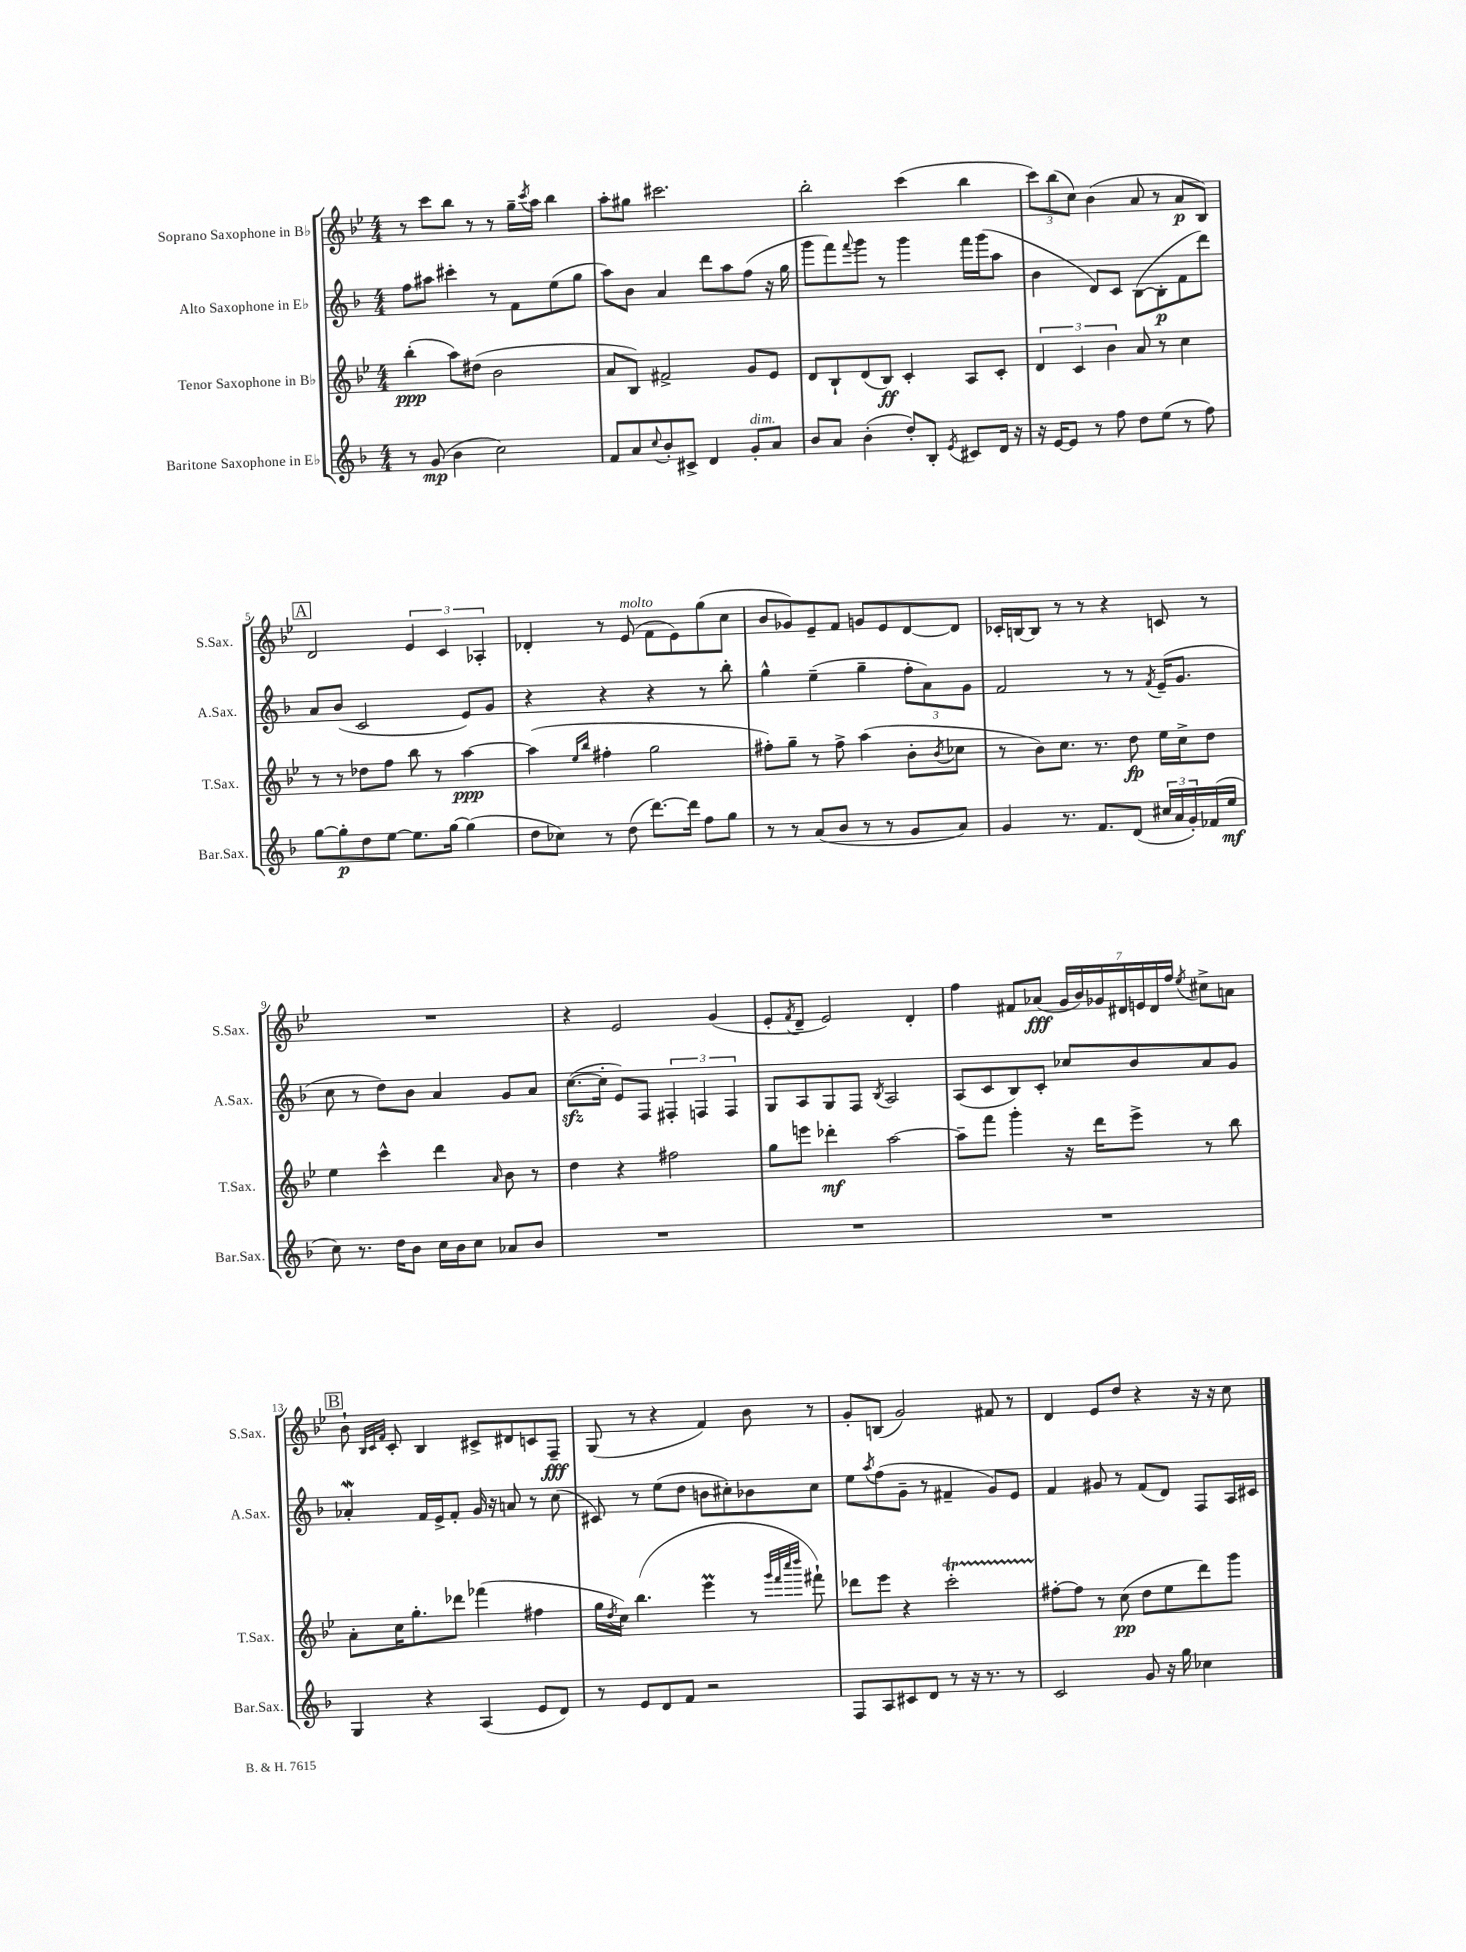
<<
\new StaffGroup <<
\new Staff = "s0" \with { instrumentName = "Soprano Saxophone in Bb" shortInstrumentName = "S.Sax." } {
    \clef treble \key bes \major \numericTimeSignature \time 4/4
    r8 c'''8 bes''8 r8 r8 g''16-- \acciaccatura { c'''8 } a''16 bes''4 |
    a''8-. gis''8 cis'''2. |
    bes''2-. c'''4( bes''4 |
    \tuplet 3/2 { c'''8) bes''8( c''8) } bes'4( a'8 r8 a'8\p bes8) |
    \mark \markup { \box "A" } d'2 \tuplet 3/2 { ees'4 c'4 aes4-. } |
    des'4-. r8 ees'8^\markup { \italic "molto" }( f'8 ees'8) g''8( c''8 |
    bes'8 ges'8) ees'8-- f'8 g'8 ees'8 d'8~ d'8 |
    ces'16-. b16~ b8 r8 r8 r4 c'8 r8 |
    R1 |
    r4 ees'2 g'4( |
    ees'8-. \acciaccatura { f'8 } d'8-- ees'2) d'4-. |
    f''4 fis'8 aes'8\fff( \tuplet 7/4 { g'16 bes'16) ges'16 dis'16 e'16 dis'16 f''16 } \acciaccatura { ees''8 } cis''8-> a'8 |
    \mark \markup { \box "B" } bes'8-! \grace { bes32 c'32 f'32 } c'8-. bes4 cis'8-> dis'8 c'8 f8--\fff |
    g8( r8 r4 f'4) bes'8 r8 |
    g'8-. b8( g'2) fis'8 r8 |
    d'4 ees'8 d''8 r4 r16 r16 c''8 \bar "|." |
}
\new Staff = "s1" \with { instrumentName = "Alto Saxophone in Eb" shortInstrumentName = "A.Sax." } {
    \clef treble \key f \major \numericTimeSignature \time 4/4
    f''8 ais''8 cis'''4-. r8 f'8 e''8( g''8 |
    a''8) bes'8 a'4 d'''8 a''8 f''8( r16 g''16 |
    g'''8 f'''8) \appoggiatura { f'''8 } g'''8 r8 g'''4 f'''16 g'''16( a''8 |
    bes'4 d'8) c'8 bes8~( bes8-.\p f'8 d'''8) |
    \mark \markup { \box "A" } a'8 bes'8( c'2 e'8) g'8 |
    r4 r4 r4 r8 bes''8-. |
    g''4-^ e''4--( g''4-- \tuplet 3/2 { f''8-. a'8) g'8 } |
    f'2 r8 r8 \acciaccatura { f'8 } e'16--( g'8. |
    c''8 r8 d''8) bes'8 a'4 g'8 a'8 |
    c''8.~\sfz( c''16-. e'8) f8 \tuplet 3/2 { fis4-. f4 f4 } |
    g8 a8 g8 f8 \acciaccatura { bes8 } a2 |
    a8( c'8 bes8) c'8-. ces''8 bes'8 a'8 g'8 |
    \mark \markup { \box "B" } aes'4-.\mordent f'16 e'16-> f'8-. g'16 r16 a'8 r8 c''8( |
    cis'8) r8 e''8( d''8 b'8 cis''8-.) bes'8 cis''8 |
    e''8 \acciaccatura { a''8 } f''8( g'8-- r8 fis'4-- g'8) e'8 |
    f'4 gis'8 r8 f'8( d'8) f8 a16 cis'16 \bar "|." |
}
\new Staff = "s2" \with { instrumentName = "Tenor Saxophone in Bb" shortInstrumentName = "T.Sax." } {
    \clef treble \key bes \major \numericTimeSignature \time 4/4
    bes''4-.\ppp( a''8) dis''8( bes'2 |
    a'8 bes8) fis'2-> g'8 ees'8 |
    d'8 bes8-! d'8( bes8\ff) c'4-. a8 c'8-. |
    \tuplet 3/2 { d'4 c'4 bes'4 } a'8 r8 c''4 |
    \mark \markup { \box "A" } r8 r8 des''8 f''8 bes''8 r8 a''4~\ppp |
    a''4( \grace { ees''16 bes''16 } fis''4-. g''2 |
    fis''8-.) g''8-- r8 fis''8-> a''4( bes'8-. \acciaccatura { bes'8 } ces''8 |
    r8 bes'8) c''8. r8. d''8\fp ees''16 c''16-> d''8 |
    ees''4 c'''4-^ d'''4 \grace { a'16 } bes'8 r8 |
    d''4 r4 fis''2 |
    g''8 e'''8 des'''4-.\mf a''2~ |
    a''8-- f'''8 g'''4-. r16 d'''16 ees'''8-> r8 bes''8 |
    \mark \markup { \box "B" } a'8-. c''16 g''8.-. des'''8 fes'''4( fis''4 |
    g''16 \acciaccatura { d''8 } c''16) bes''4.( ees'''4\prall r8 \grace { g'''32 f'''32 c''''32 d''''32 } fis'''8-!) |
    des'''8 ees'''8 r4 c'''2-.\startTrillSpan |
    fis''8~-.\stopTrillSpan fis''8 r8 c''8\pp( d''8 ees''8 d'''8) g'''8 \bar "|." |
}
\new Staff = "s3" \with { instrumentName = "Baritone Saxophone in Eb" shortInstrumentName = "Bar.Sax." } {
    \clef treble \key f \major \numericTimeSignature \time 4/4
    r8 g'8\mp( bes'4 c''2) |
    f'8 a'8 \appoggiatura { c''8 } bes'8-. cis'8-> d'4 g'8-.^\markup { \italic "dim." } a'8 |
    bes'8 a'8 bes'4-.( d''8-.) bes8-. \acciaccatura { e'8 } cis'8 d'16 r16 |
    r16 e'16~ e'8 r8 f''8 d''8 e''8( r8 f''8) |
    \mark \markup { \box "A" } g''8~ g''8-.\p d''8 e''8~ e''8. g''16~ g''4( |
    d''8 ces''8) r8 d''8( d'''8.~) d'''16 f''8 g''8 |
    r8 r8 a'8( bes'8 r8 r8 g'8 a'8) |
    g'4 r8. f'8. d'8( \tuplet 3/2 { cis''16 a'16 g'16-.) } fes'16( e''16\mf |
    c''8) r8. d''16 bes'8 c''16 bes'16 c''8 aes'8 bes'8 |
    R1 |
    R1 |
    R1 |
    \mark \markup { \box "B" } g4 r4 a4( e'8 d'8) |
    r8 e'8 d'8 f'8 r2 |
    f8 a8 cis'8 d'8 r8 r16 r8. r8 |
    c'2 g'8 r16 g''16 ces''4 \bar "|." |
}
>>
>>
